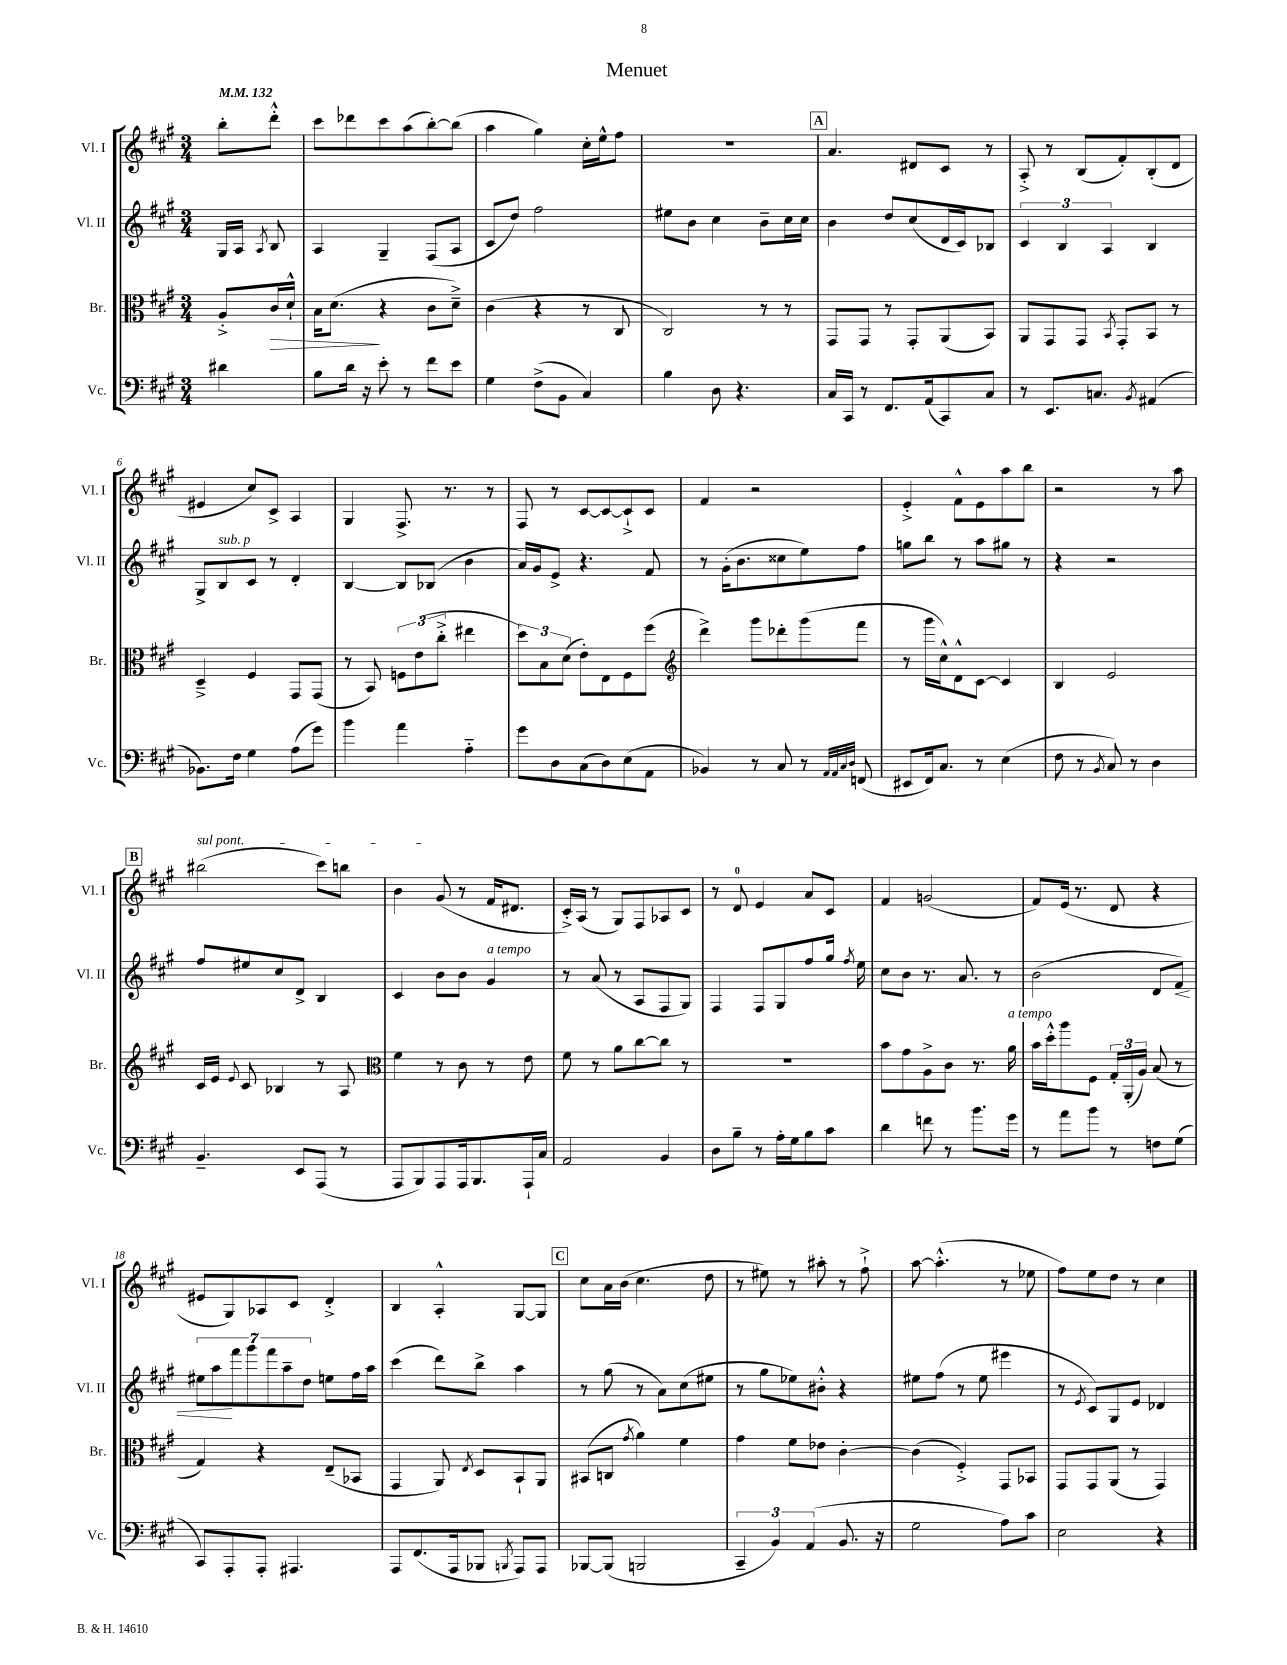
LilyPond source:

\header { title = "Menuet" }
<<
\new StaffGroup <<
\new Staff = "s0" \with { instrumentName = "Vl. I" shortInstrumentName = "Vl. I" } {
    \clef treble \key a \major \numericTimeSignature \time 3/4 \partial 4 \tempo 4 = 132
    \autoBeamOff b''8[-. d'''8]-.-^ |
    cis'''8[ des'''8 cis'''8 a''8( b''8~-.) b''8]( |
    a''4 gis''4) cis''16[-. e''16-^ fis''8] |
    R2. |
    \mark \markup { \box "A" } a'4. dis'8[ cis'8] r8 |
    a8-.-> r8 b8[( fis'8-.) b8-.( d'8] |
    eis'4 cis''8[) cis'8]-> a4 |
    gis4 fis8.-> r8. r8 |
    fis8 r8 cis'8[~ cis'8~ cis'8-!-> cis'8] |
    fis'4 r2 |
    e'4-.-> fis'8[-^ e'8 a''8 b''8] |
    r2 r8 a''8 |
    \mark \markup { \box "B" } \once \override TextSpanner.bound-details.left.text = \markup { \italic "sul pont." } bis''2\startTextSpan( cis'''8[) b''8] |
    b'4 gis'8\stopTextSpan( r8 fis'16[ dis'8.] |
    cis'16[-.->) a16]( r8 gis8[) fis8 aes8 cis'8] |
    r8 d'8-0 e'4 a'8[ cis'8] |
    fis'4 g'2( |
    fis'8[) e'16]( r8. d'8 r4 |
    eis'8[ gis8) aes8 cis'8] d'4-.-> |
    b4 a4-.-^ gis8[~ gis8] |
    \mark \markup { \box "C" } cis''8[ a'16 b'16]( cis''4. d''8 |
    r8 eis''8) r8 ais''8-. r8 fis''8-!-> |
    a''8~ a''4.-.-^( r8 ees''8 |
    fis''8[) e''8 d''8] r8 cis''4 \bar "|." |
}
\new Staff = "s1" \with { instrumentName = "Vl. II" shortInstrumentName = "Vl. II" } {
    \clef treble \key a \major \numericTimeSignature \time 3/4 \partial 4
    \autoBeamOff gis16[ a16] \acciaccatura { a8 } b8 |
    a4 gis4-- fis8[( a8] |
    cis'8[ d''8]) fis''2 |
    eis''8[ b'8] cis''4 b'8[-- cis''16 cis''16] |
    \mark \markup { \box "A" } b'4 d''8[ cis''8( d'16 cis'16) bes8] |
    \tuplet 3/2 { cis'4 b4 a4 } b4 |
    gis8[-> b8^\markup { \italic "sub. p" } cis'8] r8 d'4-. |
    b4~ b8[ bes8]( b'4 |
    a'16[) gis'16 e'8]-> r4. fis'8 |
    r8 gis'16[-.( b'8. cisis''8 e''8) fis''8] |
    g''8[ b''8] r8 a''8[ gis''8] r8 |
    r4 r2 |
    \mark \markup { \box "B" } fis''8[ eis''8 cis''8 d'8]-> b4 |
    cis'4 b'8[ b'8] gis'4^\markup { \italic "a tempo" } |
    r8 a'8( r8 a8[ fis8 gis8]) |
    fis4 fis8[ gis8 fis''8 gis''16] \acciaccatura { fis''8 } e''16 |
    cis''8[ b'8] r8. a'8. r8 |
    b'2( d'8[ fis'8]\<) |
    \tuplet 7/4 { eis''8[ a''8\! fis'''8 gis'''8 fis'''8 a''8-- d''8] } e''8[ fis''16 a''16] |
    cis'''4( d'''8[) b''8]-> a''4 |
    \mark \markup { \box "C" } r8 gis''8( r8 a'8[) cis''8( eis''8] |
    r8 gis''8[ ees''8) bis'8]-.-^ r4 |
    eis''8[ fis''8]( r8 eis''8 eis'''4 |
    r8 \acciaccatura { e'8 } cis'8[) gis8 e'8] des'4 \bar "|." |
}
\new Staff = "s2" \with { instrumentName = "Br." shortInstrumentName = "Br." } {
    \clef alto \key a \major \numericTimeSignature \time 3/4 \partial 4
    \autoBeamOff a8[-.-> cis'16\> d'16]-!-^ |
    b16[ d'8.]\!( r4 cis'8[ d'8]--->) |
    cis'4( r4 r8 cis8 |
    cis2) r8 r8 |
    \mark \markup { \box "A" } gis,8[ gis,8] r8 gis,8[-. a,8( b,8]) |
    a,8[ gis,8 gis,8] \acciaccatura { b,8 } gis,8[-. b,8] r8 |
    d4---> fis4 gis,8[ gis,8]( |
    r8 b,8) \tuplet 3/2 { f8[ e'8( cis''8]-.-> } eis''4 |
    \tuplet 3/2 { d''8[) b8 d'8]( } e'8[-.) e8 fis8 fis''8]( |
    \clef treble d'''4->) gis'''8[ des'''8-. gis'''8( fis'''8] |
    r8 gis'''16[ cis''16-^) d'8-^ cis'8]~ cis'4 |
    b4 e'2 |
    \mark \markup { \box "B" } cis'16[ e'16] \appoggiatura { e'8 } cis'8 bes4 r8 a8 |
    \clef alto fis'4 r8 cis'8 r8 e'8 |
    fis'8 r8 a'8[ cis''8~ cis''8] r8 |
    R2. |
    b'8[ gis'8 a8-> cis'8] r8. a'16^\markup { \italic "a tempo" } |
    b'16[ d''16-.-^ a''8 fis8] \tuplet 3/2 { gis16[-. a,16-.( a16]) } b8( r8 |
    gis4) r4 e8[--( bes,8] |
    gis,4 a,8) \acciaccatura { e8 } d8[ b,8-! a,8] |
    \mark \markup { \box "C" } bis,8[( c8] \acciaccatura { gis'8 } a'4) fis'4 |
    gis'4 fis'8[ ees'8] cis'4~-. |
    cis'4( fis4-.->) gis,8[ bes,8] |
    gis,8[ gis,8 a,8]( r8 gis,4) \bar "|." |
}
\new Staff = "s3" \with { instrumentName = "Vc." shortInstrumentName = "Vc." } {
    \clef bass \key a \major \numericTimeSignature \time 3/4 \partial 4
    \autoBeamOff dis'4 |
    b8[ d'16] r16 e'8-. r8 fis'8[ e'8] |
    gis4 fis8[->( b,8] cis4) |
    b4 d8 r4. |
    \mark \markup { \box "A" } cis16[ cis,16] r8 fis,8.[ a,16( cis,8) cis8] |
    r8 e,8.[ c8.] \acciaccatura { b,8 } ais,4( |
    bes,8.[) fis16] gis4 a8[( gis'8]) |
    b'4 a'4 a4-_ |
    gis'8[ d8 cis8( d8) e8( a,8] |
    bes,4) r8 cis8 r8 \grace { a,32[ a,32 cis32 d32] } f,8( |
    eis,8[ fis,16) cis8.] r8 e4( |
    fis8 r8 \acciaccatura { b,8 } cis8) r8 d4 |
    \mark \markup { \box "B" } b,4.-- e,8[ a,,8]( r8 |
    a,,8[ b,,8) a,,8 a,,16 b,,8. a,,16-! cis16] |
    a,2 b,4 |
    d8[ b8]-- r8 a16[-. gis16 b8 cis'8] |
    d'4 f'8 r8 b'8.[ gis'16] |
    r8 a'8[ b'8] r8 f8[ gis8]( |
    cis,8[) a,,8-. a,,8]-. ais,,4. |
    a,,8[ fis,8.( a,,16 bes,,8] \acciaccatura { b,,8 } a,,8[) a,,8] |
    \mark \markup { \box "C" } bes,,8[~ bes,,8]( b,,2 |
    \tuplet 3/2 { cis,4-- b,4) a,4( } b,8. r16 |
    gis2 a8[) cis'8] |
    e2 r4 \bar "|." |
}
>>
>>
